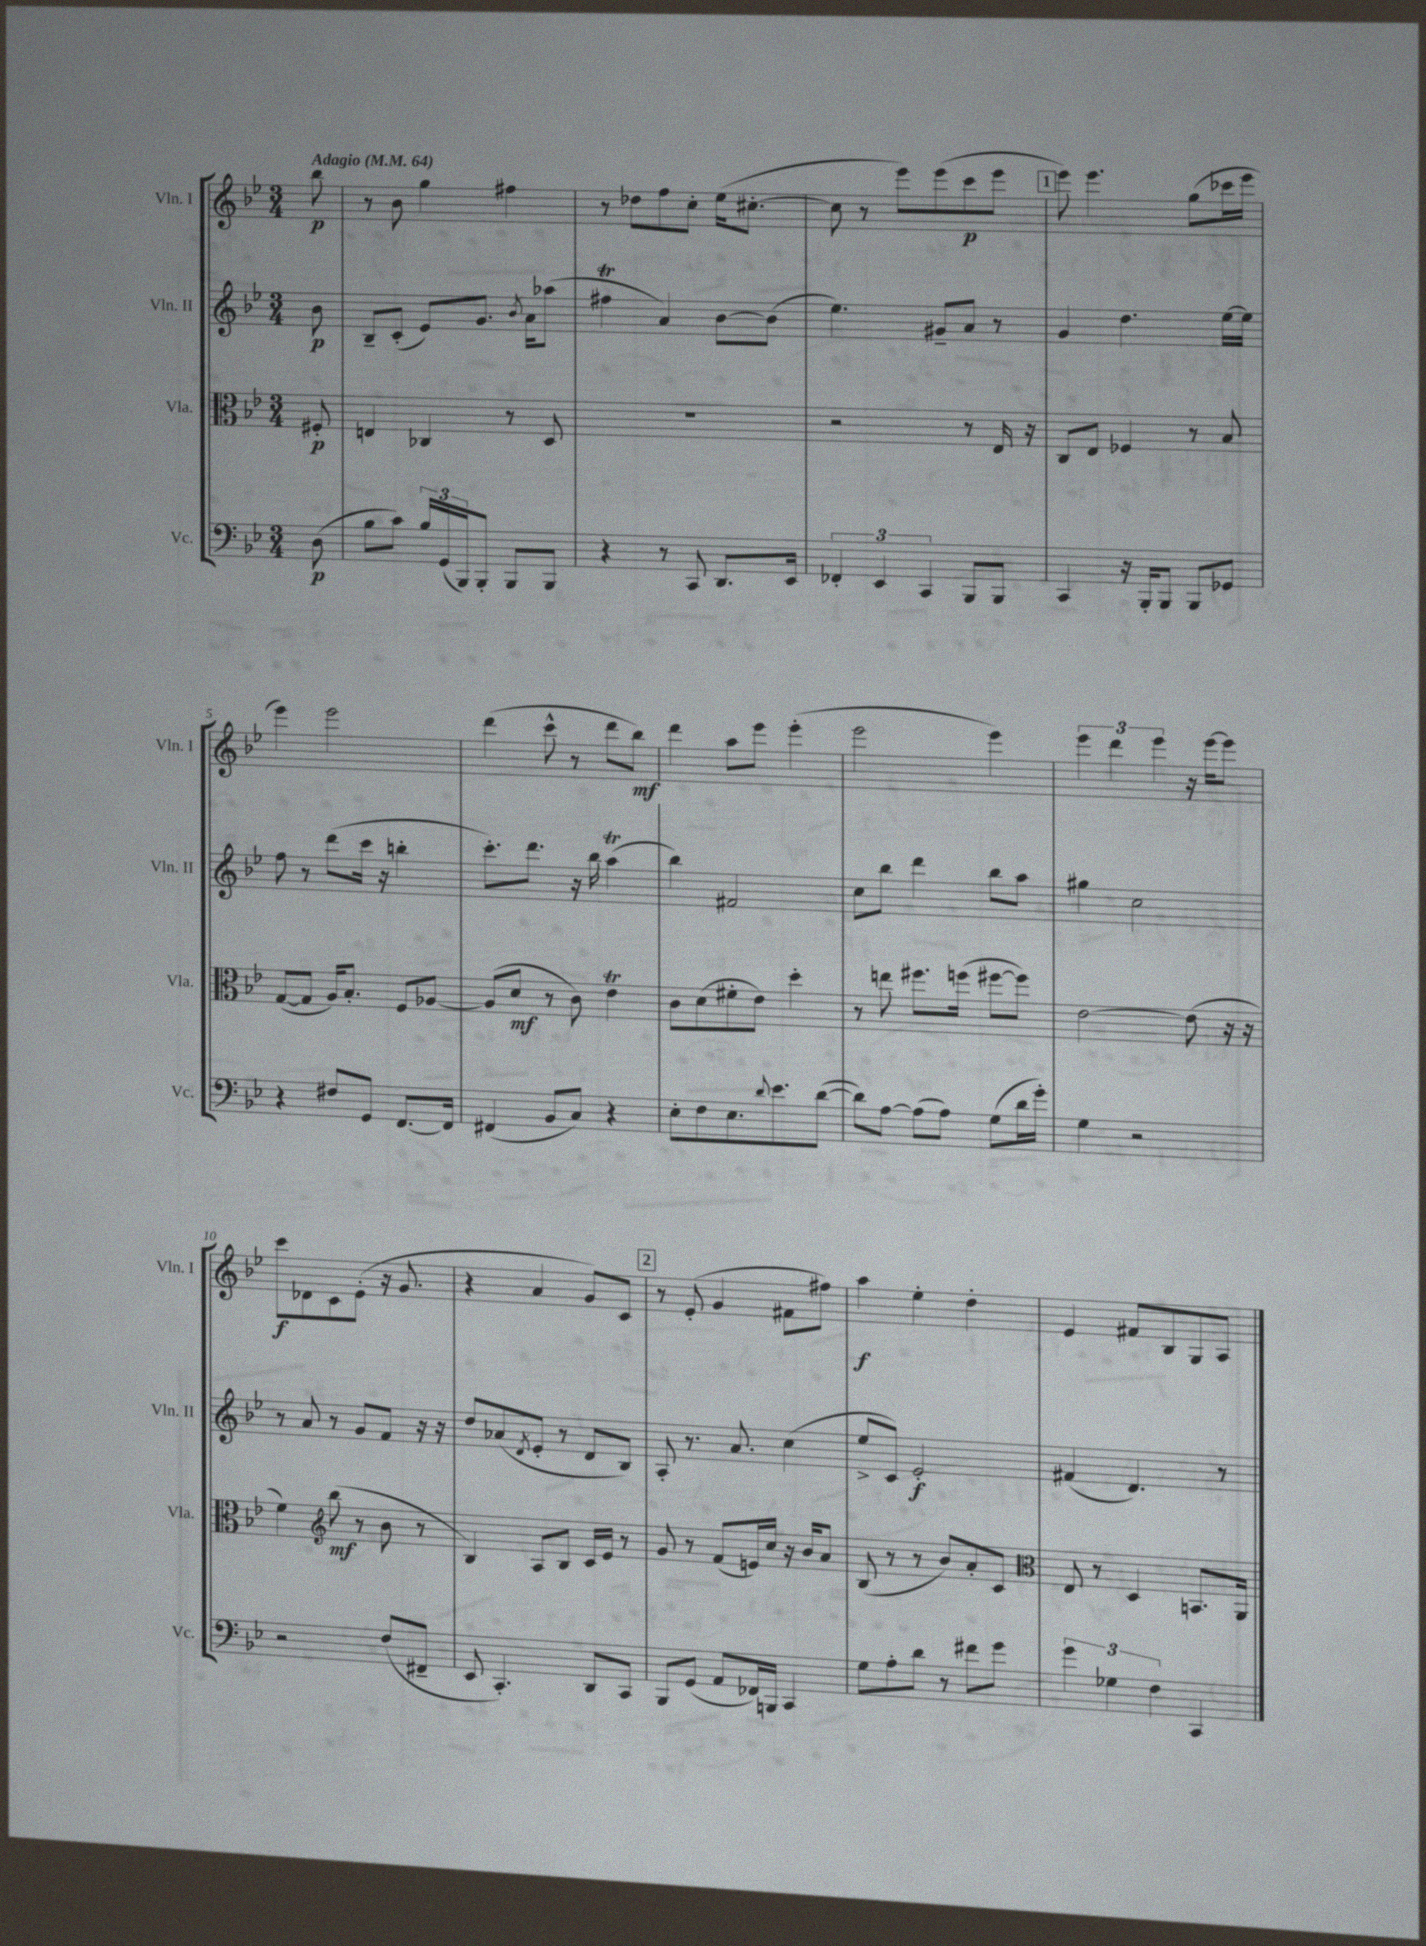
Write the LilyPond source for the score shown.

<<
\new StaffGroup <<
\new Staff = "s0" \with { instrumentName = "Vln. I" shortInstrumentName = "Vln. I" } {
    \clef treble \key bes \major \numericTimeSignature \time 3/4 \partial 8 \tempo "Adagio" 4 = 64
    bes''8\p |
    r8 bes'8 g''4 fis''4 |
    r8 des''8 f''8 c''8-. ees''16( cis''8.~-. |
    cis''8 r8 ees'''8) ees'''8( c'''8\p ees'''8 |
    \mark \markup { \box "1" } ees'''8) ees'''4. g''8( ces'''16 ees'''16 |
    ees'''4) ees'''2 |
    d'''4( c'''8-^ r8 d'''8 bes''8\mf) |
    d'''4 a''8 ees'''8 ees'''4-.( |
    ees'''2 ees'''4) |
    \tuplet 3/2 { ees'''4 d'''4 ees'''4 } r16 ees'''16~ ees'''8 |
    c'''8\f des'8 c'8 ees'8-.( r16 g'8. |
    r4 a'4 g'8) c'8 |
    \mark \markup { \box "2" } r8 ees'8-.( g'4 fis'8 fis''8) |
    a''4\f ees''4-. d''4-. |
    ees'4 fis'8 bes8 g8 a8 \bar "|." |
}
\new Staff = "s1" \with { instrumentName = "Vln. II" shortInstrumentName = "Vln. II" } {
    \clef treble \key bes \major \numericTimeSignature \time 3/4 \partial 8
    bes'8\p |
    bes8-- c'8-.( ees'8) g'8. \acciaccatura { bes'8 } a'16 aes''8( |
    fis''4\trill a'4) bes'8~ bes'8( |
    ees''4.) gis'8-- a'8 r8 |
    \mark \markup { \box "1" } g'4 d''4. ees''16~ ees''16 |
    f''8 r8 d'''8( c'''16 r16 b''4-. |
    c'''8.-.) d'''8. r16 bes''16 a''4\trill( |
    bes''4) fis'2 |
    c''8 bes''8 d'''4 bes''8 a''8 |
    gis''4 c''2 |
    r8 a'8 r8 g'8 f'8 r16 r16 |
    d''8 aes'8( \acciaccatura { d'8 } ees'8-. r8 d'8 bes8) |
    \mark \markup { \box "2" } a8-. r8. a'8. c''4( |
    ees''8-> c'8) ees'2-.\f |
    fis'4( d'4.) r8 \bar "|." |
}
\new Staff = "s2" \with { instrumentName = "Vla." shortInstrumentName = "Vla." } {
    \clef alto \key bes \major \numericTimeSignature \time 3/4 \partial 8
    fis8-.\p |
    e4 ces4 r8 d8 |
    R2. |
    r2 r8 ees16 r16 |
    \mark \markup { \box "1" } c8 ees8 fes4 r8 bes8 |
    g8~( g8 a16) bes8.-. f8 aes8~ |
    aes8( d'8\mf r8 c'8) ees'4\trill |
    c'8 d'8( fis'8-. ees'8) d''4-. |
    r8 e''8 fis''8. f''16( fis''8~ fis''8) |
    ees'2~ ees'8( r16 r16 |
    f'4) \clef treble bes''8\mf( r8 bes'8 r8 |
    bes4) a8 bes8 c'16 ees'16 r8 |
    \mark \markup { \box "2" } g'8 r8 f'8( e'16) c''16 r16 bes'16 a'8 |
    bes8( r8 r8 bes'8) a'8-. c'8 |
    \clef alto ees8 r8 d4 b,8. a,16 \bar "|." |
}
\new Staff = "s3" \with { instrumentName = "Vc." shortInstrumentName = "Vc." } {
    \clef bass \key bes \major \numericTimeSignature \time 3/4 \partial 8
    d8\p( |
    bes8 c'8) \tuplet 3/2 { bes16 g,16( bes,,16) } bes,,8-. bes,,8 bes,,8 |
    r4 r8 c,8 d,8. ees,16 |
    \tuplet 3/2 { fes,4-. ees,4 c,4 } bes,,8 bes,,8 |
    \mark \markup { \box "1" } c,4 r16 bes,,16-. bes,,8 bes,,8 ges,8 |
    r4 fis8 g,8 f,8.~ f,16 |
    fis,4( bes,8 c8) r4 |
    ees8-. f8 ees8. \appoggiatura { d'8 } ees'8. d'8~( |
    d'8) a8~ a8( a8) g8( d'16 g'16-.) |
    g4 r2 |
    r2 f8( fis,8-- |
    ees,8 c,4.-.) d,8 c,8 |
    \mark \markup { \box "2" } bes,,8 g,8( a,8 fes,16) b,,16 c,4 |
    g8 a8-. d'8 r8 fis'8 g'8 |
    \tuplet 3/2 { g'4 ges4 f4 } c,4 \bar "|." |
}
>>
>>
